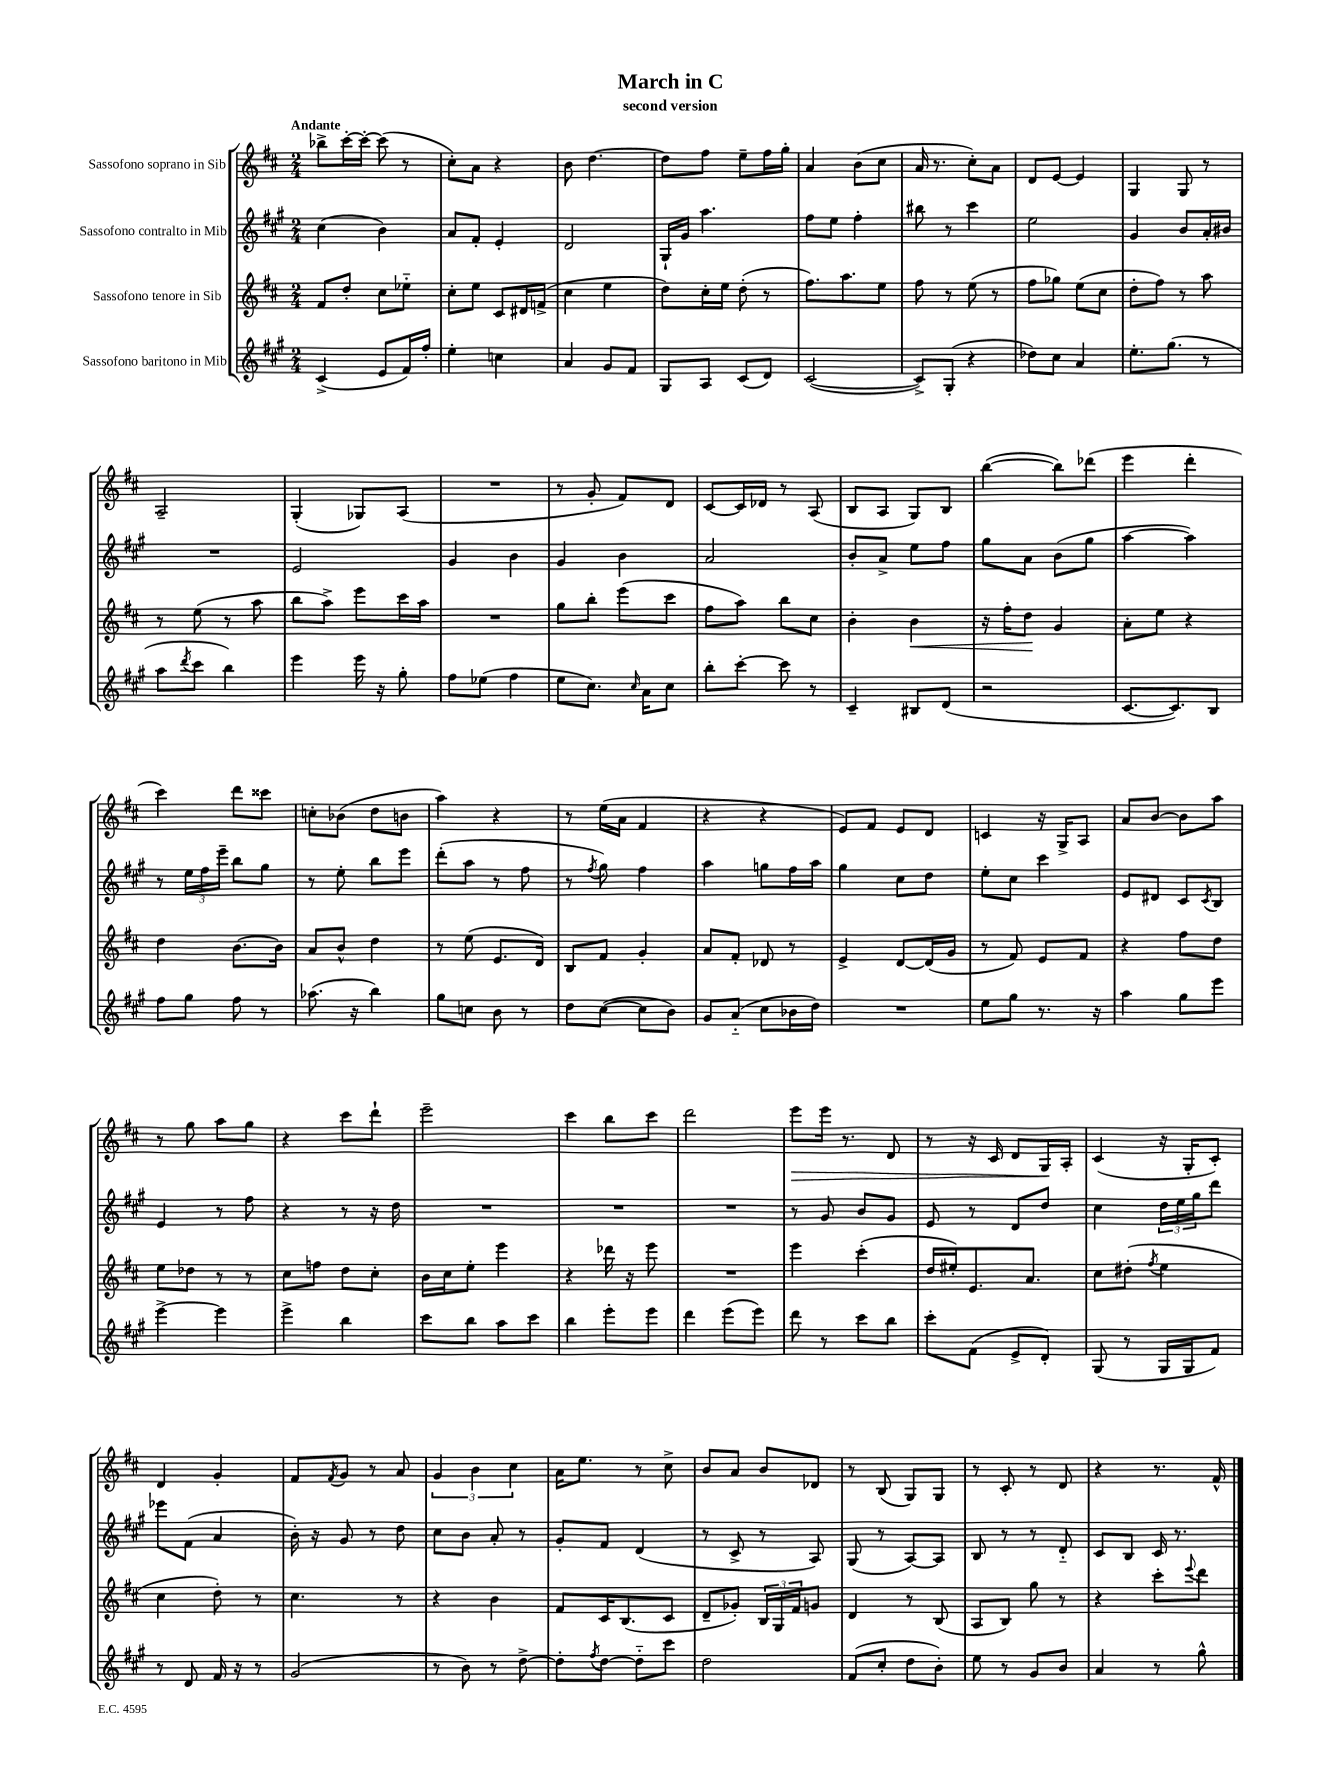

**kern	**kern	**kern	**kern
*staff4	*staff3	*staff2	*staff1
*clefG2	*clefG2	*clefG2	*clefG2
*k[f#c#g#]	*k[f#c#]	*k[f#c#g#]	*k[f#c#]
*M2/4	*M2/4	*M2/4	*M2/4
(4c#^	8f#	(4cc#	8bb-^
.	8dd'	.	[16ccc#'
.	.	.	16ccc#'_
8e	8cc#	4b)	(8ccc#]
16f#)	8ee-'~	.	8r
16ff#'	.	.	.
=	=	=	=
4ee'	8cc#'	8a	8cc#')
.	8ee	8f#'	8a
4cc	8c#	4e'	4r
.	16d#	.	.
.	(16f^	.	.
=	=	=	=
4a	4cc#	2d	8b
.	.	.	[4.dd
8g#	4ee	.	.
8f#	.	.	.
=	=	=	=
8G#	8dd)	16G#`	8dd]
.	.	16g#	.
8A	16cc#'	4.aa	8ff#
.	16ee	.	.
(8c#	(8dd'	.	8ee~
8d)	8r	.	16ff#
.	.	.	16gg'
=	=	=	=
([2c#	8.ff#)	8ff#	4a
.	.	8ee	.
.	8.aa	.	.
.	.	4ff#'	(8b
.	8ee	.	8cc#
=	=	=	=
8c#^])	8ff#	8bb#	16a
.	.	.	8.r
(8G#'	8r	8r	.
4r	(8ee	4ccc#	8cc#')
.	8r	.	8a
=	=	=	=
8dd-)	8ff#	2ee	8d
8cc#	8gg-)	.	[8e
4a	(8ee	.	4e]
.	8cc#	.	.
=	=	=	=
8.ee'	8dd'	4g#	4G
.	8ff#)	.	.
(8.gg#	.	.	.
.	8r	8b	8G
8r	8aa	16a'	8r
.	.	16b#	.
=	=	=	=
8aa	8r	2r	2A~
8qddd	.	.	.
8ccc#	(8ee	.	.
4bb)	8r	.	.
.	8aa	.	.
=	=	=	=
4eee	8bb	2e	(4G'
.	8aa^)	.	.
16eee	8eee	.	8G-)
16r	.	.	.
8gg#'	16ccc#	.	(8A
.	16aa	.	.
=	=	=	=
8ff#	2r	4g#	2r
(8ee-	.	.	.
4ff#	.	4b	.
=	=	=	=
8ee	8gg	4g#	8r
8.cc#)	8bb'	.	8g'
.	(8eee	4b	8f#)
16qqcc#	.	.	.
16a	.	.	.
8cc#	8ccc#	.	8d
=	=	=	=
8bb'	8ff#	2a	[8c#
[8ccc#'	8aa)	.	16c#]
.	.	.	16d-
8ccc#]	8bb	.	8r
8r	8cc#	.	(8A
=	=	=	=
4c#~	4b'	8b'	8B
.	.	8a^	8A
8B#	4b	8ee	8G)
(8d	.	8ff#	8B
=	=	=	=
2r	16r	8gg#	([4bb
.	16ff#'	.	.
.	8dd	8a	.
.	4g	(8b	8bb])
.	.	8gg#	(8ddd-
=	=	=	=
[8.c#	8a'	[4aa	4eee
.	8ee	.	.
8.c#])	.	.	.
.	4r	4aa])	4ddd'
8B	.	.	.
=	=	=	=
8ff#	4dd	8r	4ccc#)
8gg#	.	24ee	.
.	.	24ff#	.
.	.	24eee~	.
8ff#	[8.b	8bb	8ddd
8r	.	8gg#	8ccc##
.	16b]	.	.
=	=	=	=
(8.aa-	8a	8r	8cc'
.	8b^^	8ee'	(8b-
16r	.	.	.
4bb)	4dd	8bb	8dd
.	.	8eee	8b
=	=	=	=
8gg#	8r	(8ddd'	4aa)
8cc	(8ee	8aa	.
8b	8.e	8r	4r
8r	.	8ff#	.
.	16d)	.	.
=	=	=	=
8dd	8B	8r	8r
.	.	8qff#	.
([8cc#	8f#	8gg#)	(16ee
.	.	.	16a
8cc#]	4g'	4ff#	4f#
8b)	.	.	.
=	=	=	=
8g#	8a	4aa	4r
(8a'~	8f#'	.	.
8cc#	8d-	8gg	4r
16b-	8r	16ff#	.
16dd)	.	16aa	.
=	=	=	=
2r	4e^	4gg#	8e)
.	.	.	8f#
.	[8d	8cc#	8e
.	(16d]	8dd	8d
.	16g	.	.
=	=	=	=
8ee	8r	8ee'	4c
8gg#	8f#)	8cc#	.
8.r	8e	4ccc#	16r
.	.	.	16G^
.	8f#	.	8A
16r	.	.	.
=	=	=	=
4aa	4r	8e	8a
.	.	8d#	[8b
8gg#	8ff#	8c#	8b]
.	.	8qc#	.
8eee	8dd	8B	8aa
=	=	=	=
[4eee^	8ee	4e	8r
.	8dd-	.	8gg
4eee]	8r	8r	8aa
.	8r	8ff#	8gg
=	=	=	=
4eee^	8cc#	4r	4r
.	8ff	.	.
4bb	8dd	8r	8ccc#
.	8cc#'	16r	8ddd`
.	.	16dd	.
=	=	=	=
8ccc#	16b	2r	2eee~
.	16cc#	.	.
8bb	8ee'	.	.
8aa	4eee	.	.
8ccc#	.	.	.
=	=	=	=
4bb	4r	2r	4ccc#
8eee'	16ddd-	.	8bb
.	16r	.	.
8eee	8eee	.	8ccc#
=	=	=	=
4ddd	2r	2r	2ddd
(8eee	.	.	.
8eee)	.	.	.
=	=	=	=
8ddd	4eee	8r	8eee
8r	.	8g#	16eee
.	.	.	8.r
8ccc#	(4ccc#'	8b	.
8bb	.	8g#	8d
=	=	=	=
8ccc#'	16dd	8e	8r
.	16ee#')	.	.
(8f#	8.e	8r	16r
.	.	.	16c#
8e^	.	8d	8d
.	8.a	.	.
8d')	.	8dd	16G
.	.	.	16A'
=	=	=	=
(8G#	8cc#	4cc#	(4c#
8r	(8dd#'	.	.
.	8qff#	.	.
16G#	4ee	24dd	16r
.	.	24ee	.
16G#	.	.	16G'
.	.	24gg#	.
8f#)	.	8ddd	8c#')
=	=	=	=
8r	4cc#	8eee-	4d
8d	.	(8f#	.
16f#	8dd')	4a	4g'
16r	.	.	.
8r	8r	.	.
=	=	=	=
(2g#	4.cc#	16b')	8f#
.	.	16r	.
.	.	.	8qf#
.	.	8g#	8g
.	.	8r	8r
.	8r	8dd	8a
=	=	=	=
8r	4r	8cc#	6g
8b)	.	8b	.
.	.	.	6b
8r	4b	8a'	.
.	.	.	6cc#
[8dd^	.	8r	.
=	=	=	=
8dd']	8f#	8g#'	16a
.	.	.	8.ee
8qff#	.	.	.
[8dd	16c#	8f#	.
.	(8.B	.	.
8dd'~]	.	(4d	8r
8ccc#	8c#	.	8cc#^
=	=	=	=
2dd	8d~	8r	8b
.	8g-')	8c#^	8a
.	24B	8r	8b
.	24G	.	.
.	24f#	.	.
.	8g	8A)	8d-
=	=	=	=
(8f#	4d	(8G#	8r
8cc#'	.	8r	(8B
8dd	8r	[8A)	8G)
8b')	(8B	8A]	8G
=	=	=	=
8ee	8A	8B	8r
8r	8B)	8r	8c#'
8g#	8gg	8r	8r
8b	8r	8d'~	8d
=	=	=	=
4a	4r	8c#	4r
.	.	8B	.
8r	8ccc#'	16c#	8.r
.	.	8.r	.
.	8qqeee	.	.
8gg#^^	8ddd	.	.
.	.	.	16f#^^
==	==	==	==
*-	*-	*-	*-
